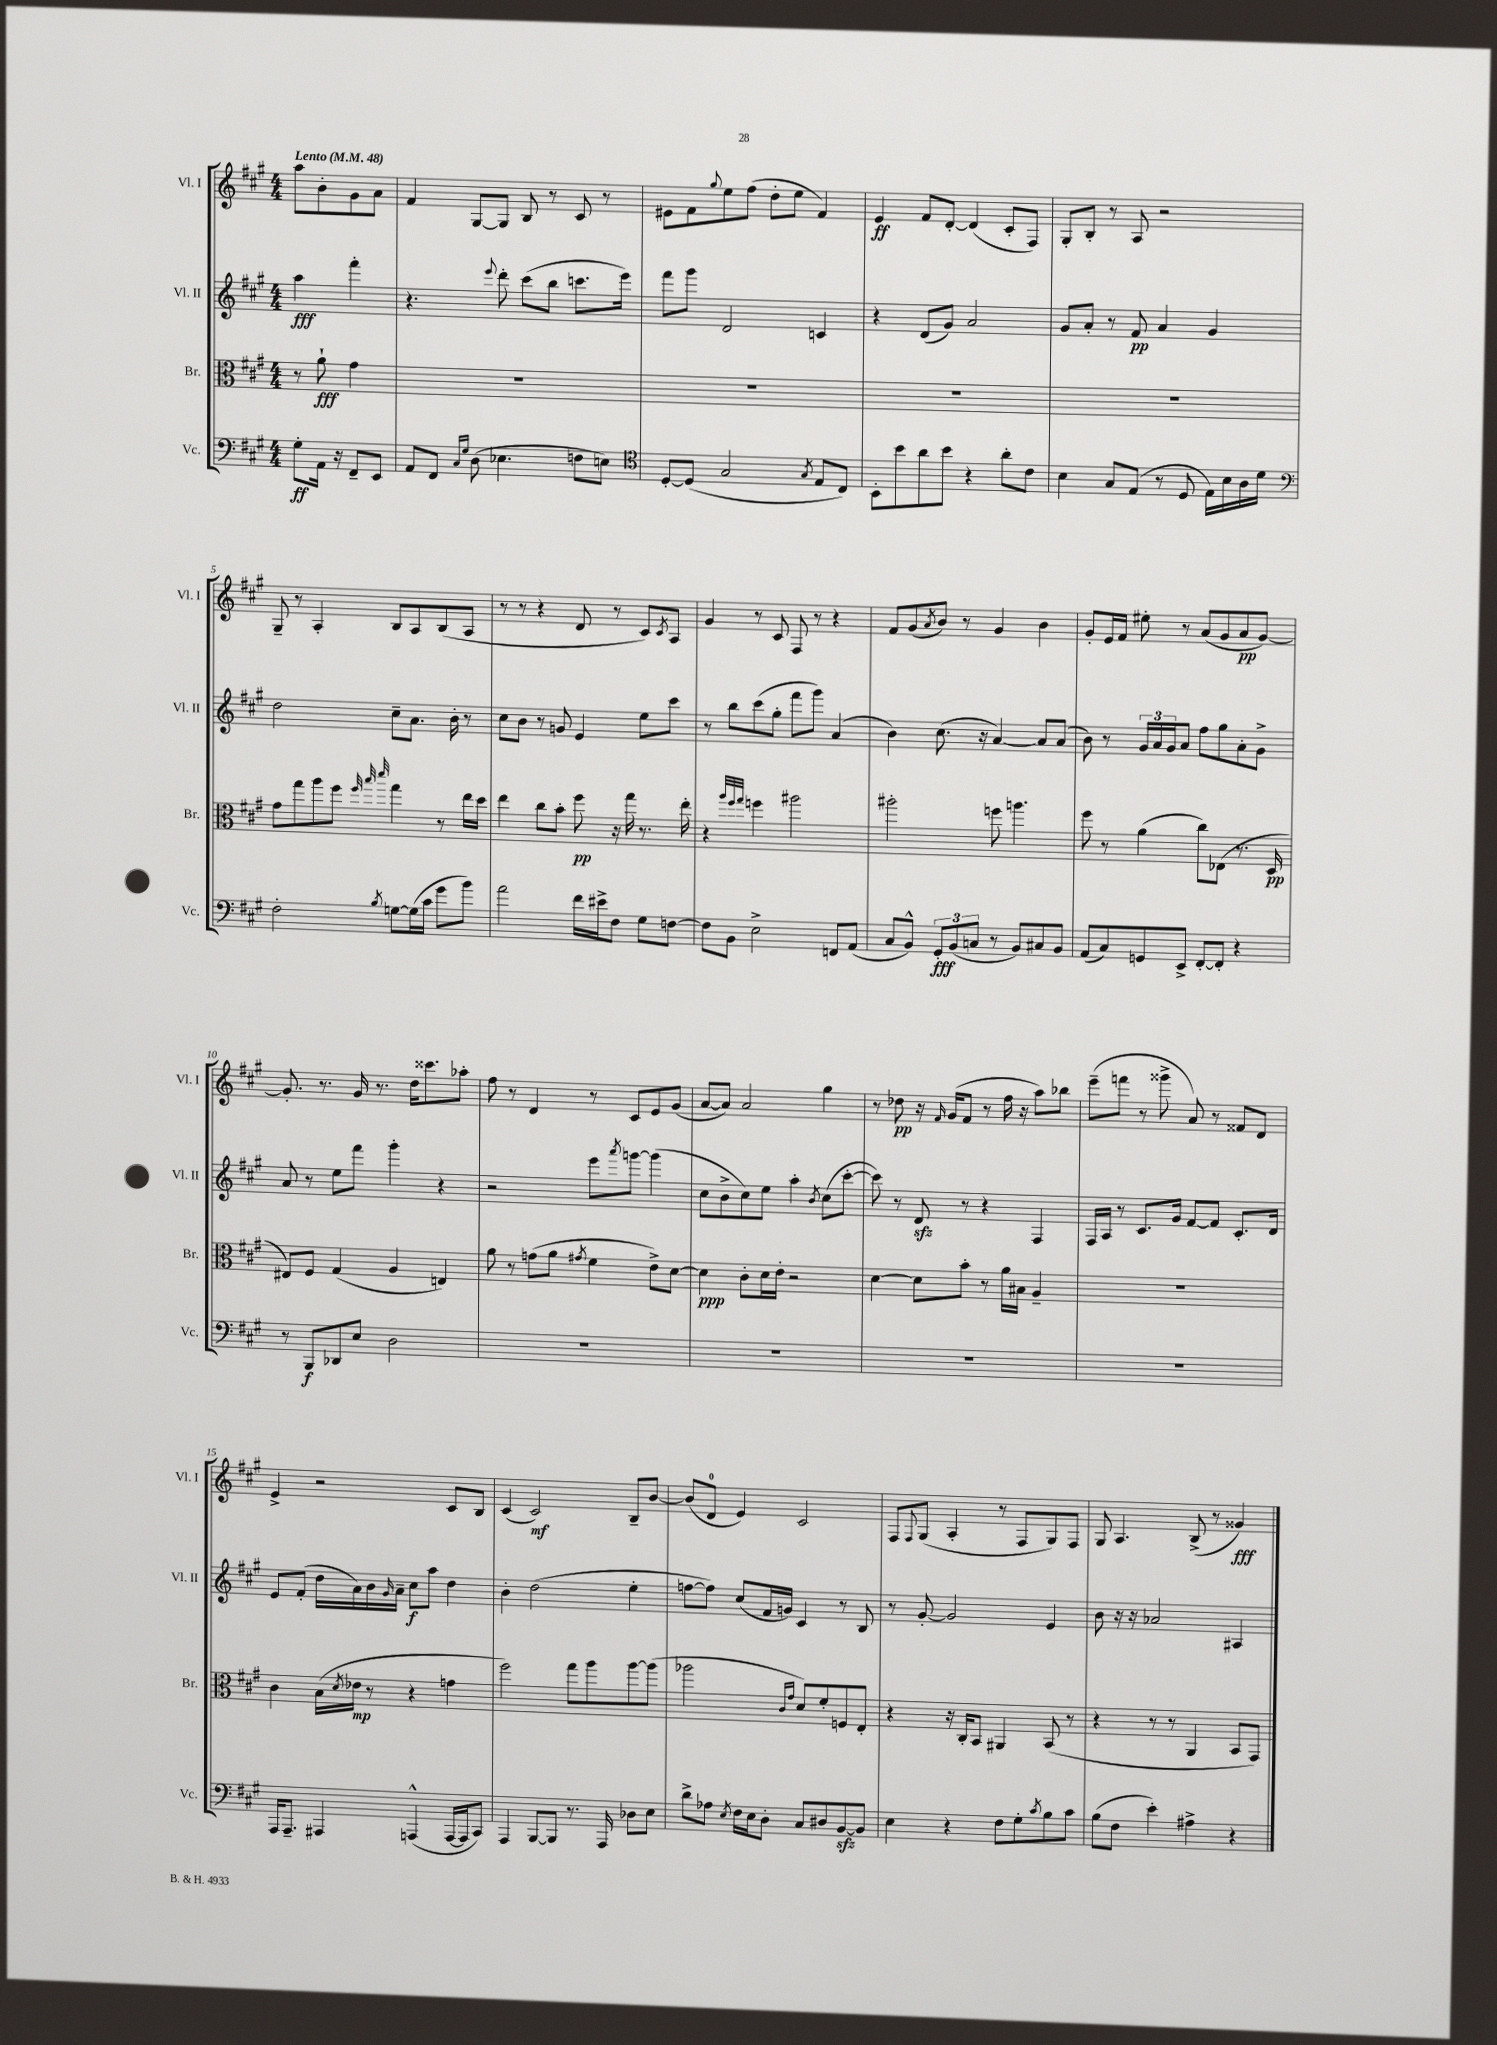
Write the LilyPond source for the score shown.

<<
\new StaffGroup <<
\new Staff = "s0" \with { instrumentName = "Vl. I" shortInstrumentName = "Vl. I" } {
    \clef treble \key a \major \numericTimeSignature \time 4/4 \partial 2 \tempo "Lento" 4 = 48
    a''8 b'8-. gis'8 a'8 |
    fis'4 gis8~ gis8 b8 r8 cis'8 r8 |
    eis'8 fis'8 \appoggiatura { gis''8 } e''8 fis''8( d''8-. e''8 fis'4) |
    e'4\ff fis'8 d'8~-. d'4( cis'8-. fis8) |
    gis8-. b8-. r8 a8 r2 |
    gis8-- r8 a4-. b8 a8 b8( a8 |
    r8 r8 r4 d'8 r8 cis'8) \acciaccatura { cis'8 } a8 |
    gis'4 r8 cis'8 fis8 r8 r4 |
    fis'8 gis'8( \acciaccatura { a'8 } b'8) r8 gis'4 b'4 |
    gis'8-. e'16 fis'16 eis''8-. r8 a'8( gis'8 a'8\pp gis'8~) |
    gis'8.-. r8. gis'16 r8. d''16 cisis'''8. aes''8-. |
    fis''8 r8 d'4 r8 cis'8 e'8 gis'8( |
    a'8~ a'8) a'2 gis''4 |
    r8 des''8\pp r16 \grace { fis'16 } gis'16( fis'8 r8 fis''16 r16 a''8) bes''8 |
    e'''8--( f'''8 r8 gisis'''8-> a'8) r8 fisis'8 d'8 |
    e'4-> r2 cis'8 b8 |
    cis'4( cis'2\mf) b8-- b'8~ |
    b'8( d'8-0 e'4) cis'2 |
    fis8 \appoggiatura { fis8 } gis8( a4-. r8 fis8 gis8) fis8 |
    gis8 a4. b8->( r8 gisis'4\fff) \bar "|." |
}
\new Staff = "s1" \with { instrumentName = "Vl. II" shortInstrumentName = "Vl. II" } {
    \clef treble \key a \major \numericTimeSignature \time 4/4 \partial 2
    a''4\fff fis'''4-. |
    r4. \appoggiatura { e'''8 } d'''8-. cis'''8( b''8 c'''8. e'''16) |
    fis'''8 gis'''8 d'2 c'4 |
    r4 d'8( gis'8) a'2 |
    gis'8 a'8-. r8 fis'8\pp a'4 gis'4 |
    d''2 cis''8-- a'8. b'16-. r8 |
    cis''8 b'8 r8 g'8 e'4 e''8 cis'''8 |
    r8 b''8 cis'''8( gis''8-. fis'''8 gis'''8) a'4( |
    b'4) cis''8.( r16 a'4~) a'8 a'8( |
    b'8) r8 \tuplet 3/2 { gis'16 a'16 gis'16 } a'8 fis''8 gis''8 a'8-. gis'8-> |
    a'8 r8 e''8 fis'''8 gis'''4-. r4 |
    r2 e'''8 \acciaccatura { a'''8 } g'''8~ g'''4( |
    cis''8 b'8-> cis''8) e''8 a''4-. \acciaccatura { b'8 } cis''8( cis'''8~-. |
    cis'''8) r8 d'8\sfz r8 r4 fis4 |
    fis16 a16 r8 cis'8. gis'16 fis'8~ fis'8 cis'8.-. d'16 |
    e'8 fis'8-.( d''16 a'16) b'16 \grace { gis'16 } a'16-- cis''8\f a''8 d''4 |
    b'4-. d''2( e''4-. |
    f''8~ f''8) cis''8( fis'16 g'16) cis'4 r8 b8 |
    r8 gis'8~-. gis'2 e'4 |
    b'8 r16 r16 aes'2 ais4 \bar "|." |
}
\new Staff = "s2" \with { instrumentName = "Br." shortInstrumentName = "Br." } {
    \clef alto \key a \major \numericTimeSignature \time 4/4 \partial 2
    r8 a'8-!\fff gis'4 |
    R1 |
    R1 |
    R1 |
    R1 |
    gis'8 gis''8 a''8 fis''8 \grace { fis''32 b''32 d'''32 } gis''4 r8 e''16 d''16 |
    e''4 cis''8 b'8-. fis''8\pp r16 gis''16 r8. e''16-. |
    r4 \grace { a''32 fis''32 gis''32 } f''4 ais''2 |
    ais''2-. f''8 a''4. |
    fis''8 r8 a'4( cis''8) ees8( r8. d16\pp |
    eis8) fis8 gis4( a4 e4) |
    a'8 r8 g'8( a'8 \acciaccatura { gis'8 } fis'4 e'8->) d'8~ |
    d'4\ppp cis'8-. d'16 e'16-. r2 |
    d'4~ d'8 b'8-. r8 a'16 bis16 a4-- |
    R1 |
    cis'4 b16( \acciaccatura { d'8 } ees'16\mp r8 r4 g'4 |
    fis''2) gis''8 a''8 a''8~ a''8( |
    aes''2 \grace { cis'16 gis'16 } d'8) fis'8-. f8 e8-. |
    r4 r16 cis16-. b,8 ais,4 b,8( r8 |
    r4 r8 r8 a,4 b,8 gis,8) \bar "|." |
}
\new Staff = "s3" \with { instrumentName = "Vc." shortInstrumentName = "Vc." } {
    \clef bass \key a \major \numericTimeSignature \time 4/4 \partial 2
    gis8-.\ff a,16 r16 fis,8-- e,8 |
    a,8 fis,8 \grace { cis16 gis16 } d8( ees4. f8 e8) |
    \clef tenor d8~-. d8( gis2 \acciaccatura { gis8 } e8 cis8) |
    b,8-. b'8 a'8 b'8 r4 a'8-. cis'8 |
    b4 gis8 e8( r8 d8 e16) b16 a16 d'16 |
    \clef bass fis2-. \acciaccatura { b8 } g8~ g16( cis'16 gis'8 b'8) |
    a'2 fis'16 eis'16-> fis8 gis8 f8~ |
    f8 b,8 e2-> f,8 a,8( |
    cis8 b,8-^) \tuplet 3/2 { gis,8-.\fff b,8( c8 } r8 b,8) cis8 b,8 |
    a,8( cis8) g,8 e,8-> fis,8~-. fis,8-. r4 |
    r8 b,,8\f des,8 e8 d2 |
    R1 |
    R1 |
    R1 |
    R1 |
    a,,16 a,,8.-- ais,,4 a,,4-^( a,,16~ a,,16 cis,8) |
    a,,4 b,,8~ b,,8 r8. a,,16 des8 e8 |
    d'8-> aes8 \acciaccatura { e8 } fis16 e16 d8-. cis8 dis8 b,8~\sfz b,8 |
    e4 r4 fis8 gis8-. \acciaccatura { cis'8 } b8 cis'8 |
    b8( fis8 e'4-.) ais4-> r4 \bar "|." |
}
>>
>>
